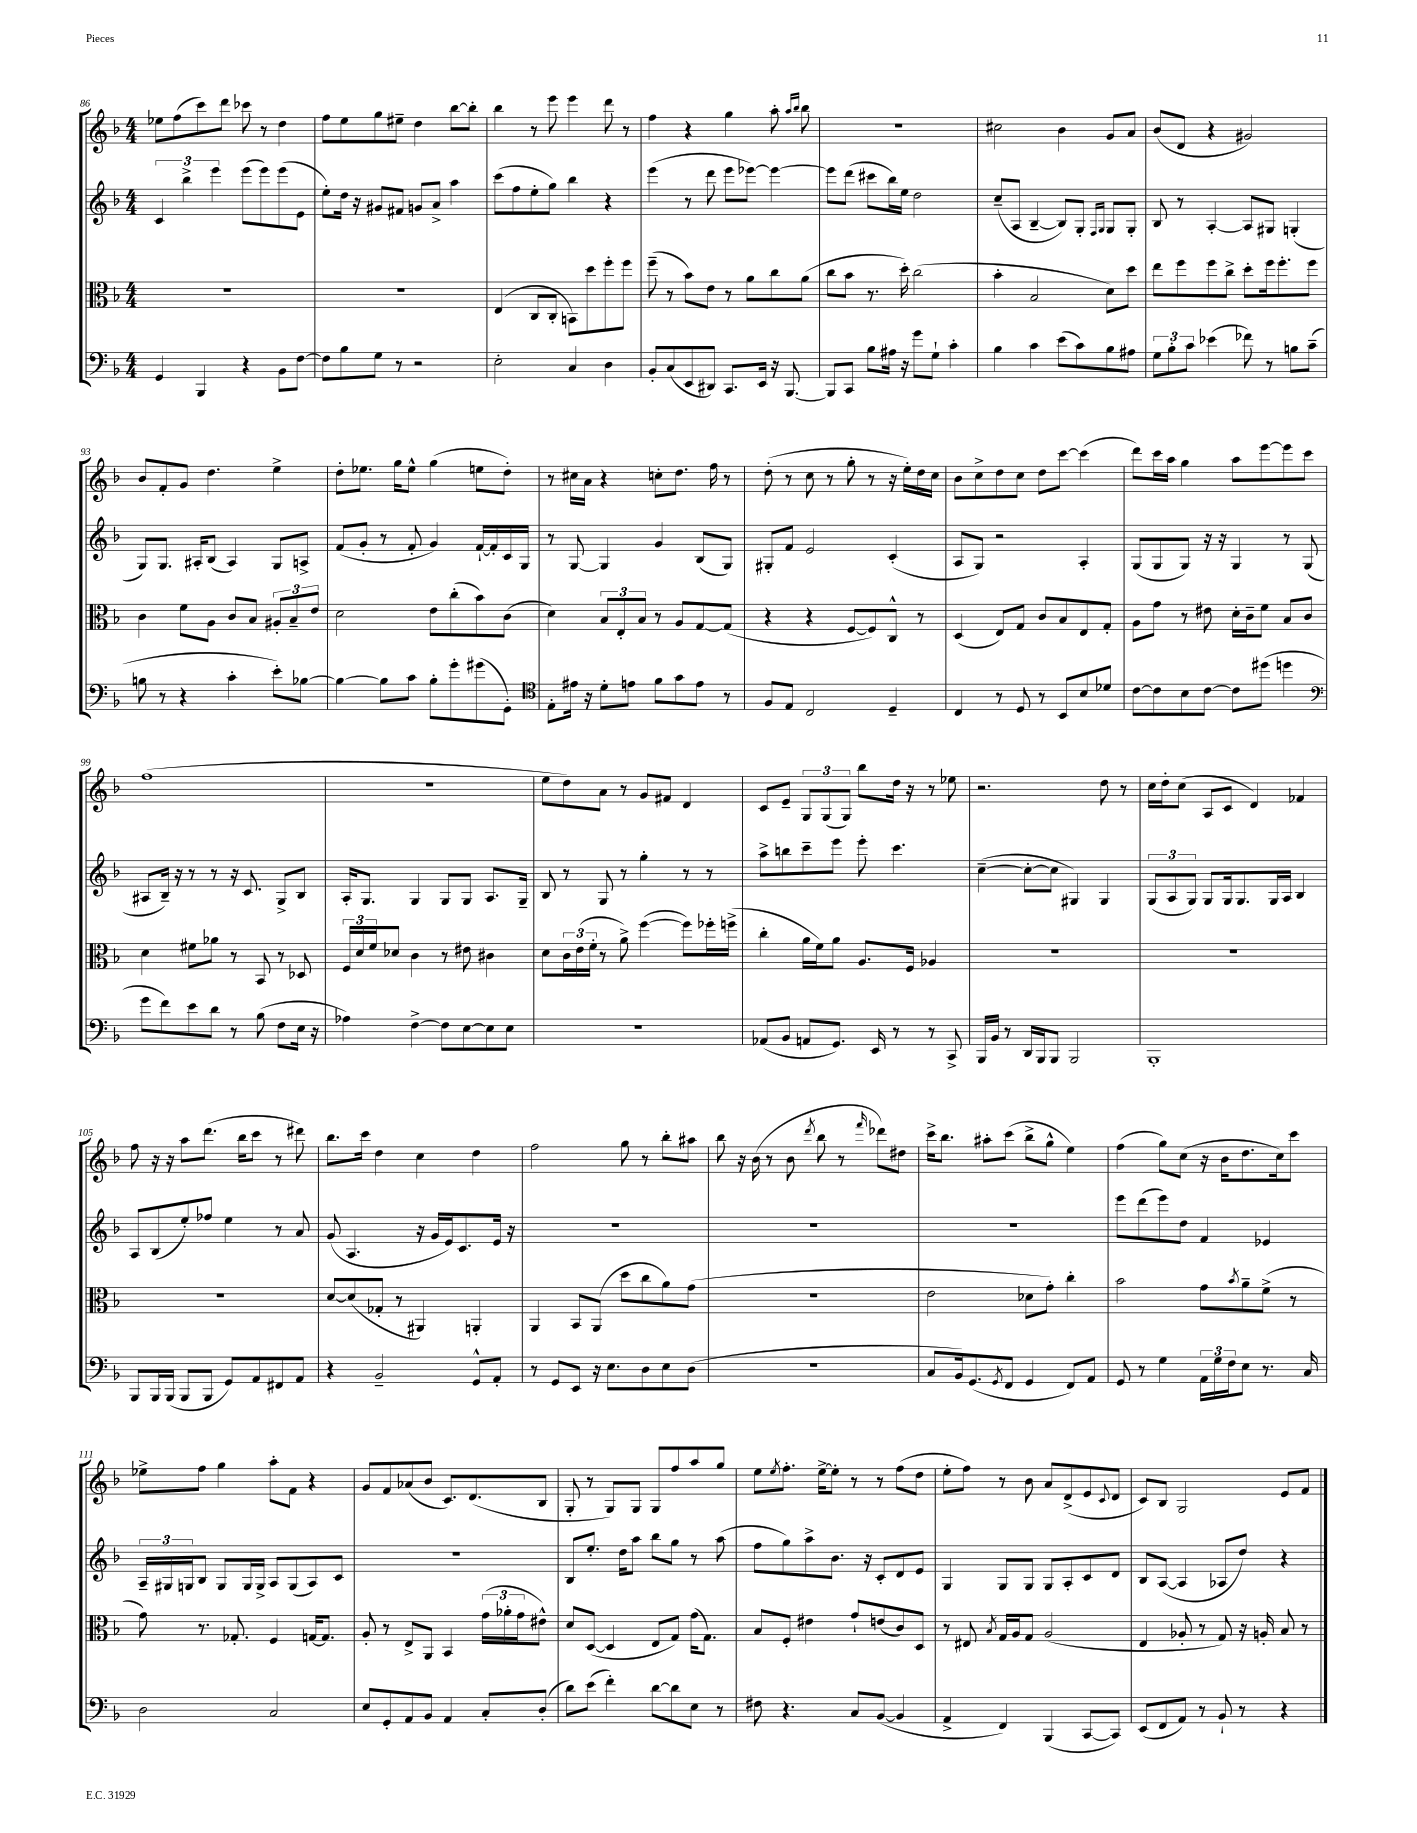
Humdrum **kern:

**kern	**kern	**kern	**kern
*staff4	*staff3	*staff2	*staff1
*clefF4	*clefC3	*clefG2	*clefG2
*k[b-]	*k[b-]	*k[b-]	*k[b-]
*M4/4	*M4/4	*M4/4	*M4/4
4GG	1r	6c	8ee-
.	.	.	(8ff
.	.	6bb-^	.
4BBB-	.	.	8ccc)
.	.	6eee	.
.	.	.	8ddd
4r	.	(8eee	8ccc-
.	.	8eee)	8r
8BB-	.	(8eee	4dd
[8F	.	8e	.
=	=	=	=
8F]	1r	8ee')	8ff
8B-	.	16dd	8ee
.	.	16r	.
8G	.	8g#	8gg
8r	.	8f#	8ee#~
2r	.	8g	4dd
.	.	8a^	.
.	.	4aa	[8bb-
.	.	.	8bb-']
=	=	=	=
2E'	(4E	(8ccc	4bb-
.	.	8ff	.
.	8C	8ee'	8r
.	8C'	8gg)	8eee
4C	8BB)	4bb-	4eee
.	8dd	.	.
4D	8ff'	4r	8ddd
.	8ff	.	8r
=	=	=	=
8BB-'	(8ff~	(4eee	4ff
(8C	8r	.	.
8EE	8b-)	8r	4r
8DD#)	8e	8ddd	.
8.CC	8r	8eee	4gg
.	8a	[8eee-)	.
16EE	.	.	.
16r	8cc	4eee-_	8aa'
[8.BBB-	.	.	.
.	.	.	16qqaa
.	.	.	16qqbb-
.	(8a	.	8bb-
=	=	=	=
8BBB-]	8cc	8eee-]	1r
8CC	8b-	(8ddd	.
8B-	8.r	8ccc#	.
16A#	.	16bb-)	.
16r	16dd')	16ee	.
8g	(2cc	2dd	.
8G`	.	.	.
4c'	.	.	.
=	=	=	=
4B-	4b-'	(8cc~	2cc#
.	.	8A	.
4c	2B-	[4B-~	.
(8e	.	8B-])	4b-
8c)	.	8G'	.
.	.	16qqF	.
.	.	16qqG	.
8B-	8d)	8G	8g
8A#	8dd	8G'	8a
=	=	=	=
12G	8ee	8B-	(8b-
12B-'	.	.	.
.	8ff	8r	8d
12c	.	.	.
(4e-	8ff	[4A'	4r
.	8cc^	.	.
8f-)	8dd'	8A]	2g#)
8r	16ff	8G#	.
.	8.ff'	.	.
8B	.	(4G'	.
(8c~	8ff	.	.
=	=	=	=
8B	4c	8G)	8b-
8r	.	8.G	8f'
4r	8f	.	8g
.	.	16A#'	.
.	8A	(8B-	4.dd
4c'	8c	4A#)	.
.	8B-	.	.
8e')	12A#'	8G	4ee^
.	12B-~	.	.
[8B-	.	8A^	.
.	12e	.	.
=	=	=	=
4B-_	2d	(8f	8dd'
.	.	8g'	8.ee-
8B-]	.	8r	.
.	.	.	16gg
8c	.	8f'	8ee-^^
8B-'	8e	4g)	(4gg
8g'	(8cc'	.	.
(8g#	8b-)	[16f`	8ee
.	.	16f']	.
8GG')	(8c	16c	8dd')
.	.	16G	.
=	=	=	=
*clefC4	*	*	*
8E'	4d)	8r	8r
16e#	.	[8G	16cc#
16r	.	.	16a
8d'	12B-	4G]	4r
.	12E'	.	.
8e	.	.	.
.	12B-	.	.
8f	8r	4g	8cc'
8g	8A	.	8.dd
8e	[8G	(8B-	.
.	.	.	16ff
8r	(8G]	8G)	8r
=	=	=	=
8F	4r	8G#'	(8dd'
8E	.	8f	8r
2C	4r	2e	8cc
.	.	.	8r
.	[8F	.	8gg'
.	8F])	.	8r
4D~	8C^^	(4c'	16r
.	.	.	16ee')
.	8r	.	16dd
.	.	.	16cc
=	=	=	=
4C	(4D	8A	8b-
.	.	8G)	8cc^
8r	8E)	2r	8dd
8D	8G	.	8cc
8r	8c	.	8dd
8BB-	8B-	.	[8ccc
8B-	8E	4A'	(4ccc]
8d-	8G'	.	.
=	=	=	=
[8c	8A	(8G	8ddd)
8c]	8g	8G	16ccc
.	.	.	16aa
8B-	8r	8G)	4gg
[8c	8e#	16r	.
.	.	16r	.
8c]	16d'	4G	8aa
.	16c~	.	.
(8dd#	8f	.	[8eee
4dd	8B-	8r	8eee]
.	8c	(8G	8ccc
=	=	=	=
*clefF4	*	*	*
8g	4d	8A#	(1ff
8f)	.	16B-~)	.
.	.	16r	.
8e	8f#	8r	.
8d	8a-	8r	.
8r	8r	16r	.
.	.	8.c	.
(8B-	8BB-	.	.
8F	8r	8G^	.
16E	8D-	8B-	.
16r	.	.	.
=	=	=	=
4A-)	24F	16A'	1r
.	24d	.	.
.	.	8.G	.
.	24f	.	.
.	8d-	.	.
[4F^	4c	4G	.
8F]	8r	8G	.
[8E	8e#	8G	.
8E]	4c#	8.A	.
8E	.	.	.
.	.	16G~	.
=	=	=	=
1r	8d	8B-	8ee
.	24c	8r	8dd)
.	(24e	.	.
.	24f'	.	.
.	8r	8G	8a
.	8a^)	8r	8r
.	([4ff	4gg'	8g
.	.	.	8f#
.	8ff])	8r	4d
.	16ff-'	8r	.
.	(16ff^	.	.
=	=	=	=
(8AA-	4cc'	8aa^	8c
8BB-	.	8bb	8e~
8AA	16a	8ccc~	12G
.	16f)	.	.
.	.	.	(12G
8.GG)	8a	8eee	.
.	.	.	12G)
.	8.A	8eee'	8bb-
16EE	.	.	.
8r	.	4.ccc	16dd
.	16F	.	16r
8r	4A-	.	8r
8CC^	.	.	8ee-
=	=	=	=
16BBB-	1r	([4cc~	2.r
16BB-	.	.	.
8r	.	.	.
16DD	.	8cc'_	.
16BBB-	.	.	.
8BBB-	.	8cc]	.
2BBB-	.	4G#)	.
.	.	4G#	8dd
.	.	.	8r
=	=	=	=
1BBB-'	1r	(12G	16cc
.	.	.	16dd'
.	.	12A	.
.	.	.	(8cc
.	.	12G)	.
.	.	8G	8A
.	.	16G	8c
.	.	8.G	.
.	.	.	4d)
.	.	16G	.
.	.	16A	.
.	.	4B-	4f-
=	=	=	=
8BBB-	1r	8A	8ff
16BBB-	.	(8B-	16r
(16BBB-	.	.	16r
8BBB-	.	8ee')	8aa
8BBB-	.	8ff-	(8.ddd
8GG)	.	4ee	.
.	.	.	16bb-
8AA	.	.	8ccc
8FF#	.	8r	8r
8AA	.	8a	8ddd#)
=	=	=	=
4r	[8d	(8g	8.bb-
.	(8d]	4.A	.
.	.	.	16ccc
2BB-~	8G-'	.	4dd
.	8r	.	.
.	4AA#)	16r	4cc
.	.	16g	.
.	.	16e)	.
.	.	8.c	.
8GG^^	4AA'	.	4dd
8AA'	.	16e	.
.	.	16r	.
=	=	=	=
8r	4AA	1r	2ff
8GG	.	.	.
8EE	8BB-	.	.
16r	(8AA	.	.
8.E	.	.	.
.	8dd	.	8gg
8D	8cc	.	8r
8E	8a)	.	8bb-'
(8D	(8g	.	8aa#
=	=	=	=
1r	1r	1r	8bb-
.	.	.	16r
.	.	.	(16b-
.	.	.	8r
.	.	.	8b-
.	.	.	8qddd
.	.	.	8bb-
.	.	.	8r
.	.	.	16qqfff
.	.	.	8ddd-)
.	.	.	8dd#
=	=	=	=
8C	2e	1r	16ccc^
.	.	.	8.bb-
16BB-)	.	.	.
(8.GG	.	.	.
.	.	.	8aa#'
8qGG	.	.	.
8FF	.	.	(8ccc
4GG	8d-	.	8bb-^
.	8g')	.	8gg^^
8FF)	4cc'	.	4ee)
8AA	.	.	.
=	=	=	=
8GG	2b-	8eee	(4ff
8r	.	(8ddd	.
4G	.	8eee)	8gg)
.	.	8dd	(8cc
24AA	8g	4f	16r
24G	.	.	.
.	.	.	16b-
24F	.	.	.
.	8qb-	.	.
8E	8a~	.	8.dd
8.r	(8f^	4e-	.
.	.	.	16cc)
.	8r	.	8ccc
16C	.	.	.
=	=	=	=
2D	8g)	24A~	8ee-^
.	.	24G#	.
.	.	24G	.
.	8.r	8B-	8ff
.	.	8G	4gg
.	8.G-'	.	.
.	.	16G	.
.	.	16G^	.
2C	4F	8A	8aa'
.	.	(8G	8f
.	[16G	8A)	4r
.	8.G]	.	.
.	.	8c	.
=	=	=	=
8E	8A'	1r	8g
8GG'	8r	.	8f
8AA	8E^	.	(8a-
8BB-	8AA	.	8b-
4AA	4BB-	.	8.c)
.	.	.	(8.d
8C'	(24g	.	.
.	24a-'	.	.
.	24g	.	.
(8D'	8e#^^)	.	8B-
=	=	=	=
8d)	8d	8B-	8G'
(8e	([8D	8.ee'	8r
4f')	4D]	.	8G)
.	.	16dd	.
.	.	8aa	8G
[8d	8E	8bb-	8G
8d]	8G)	8gg	8ff
8E	(16g	8r	8aa
.	8.G)	.	.
8r	.	(8aa	8gg
=	=	=	=
8F#	8B-	8ff	8ee
.	.	.	8qee
4.r	8F'	8gg)	8.ff'
.	4e#	8aa^	.
.	.	.	[16ee^
.	.	8.b-	8ee']
8C	8g`	.	8r
.	.	16r	.
([8BB-	(8e	8c'	8r
4BB-]	8c)	8d	(8ff
.	8D	8e	8dd
=	=	=	=
4AA^	8r	4G	8ee'
.	8E#	.	8ff)
.	8qB-	.	.
4FF)	16G	8G	8r
.	16A	.	.
.	8G	8G	8b-
(4BBB-	(2A	8G	8a
.	.	8A'	(8d^
[8CC	.	8c	8e
.	.	.	8qqc
8CC])	.	8d	8d
=	=	=	=
(8EE	4E	8B-	8c)
8FF	.	([8A	8B-
8AA)	8A-'	4A]	2G
8r	8r	.	.
8BB-`	8G)	8A-	.
8r	16r	8dd)	.
.	16A'	.	.
4r	8B-	4r	8e
.	8r	.	8f
==	==	==	==
*-	*-	*-	*-
